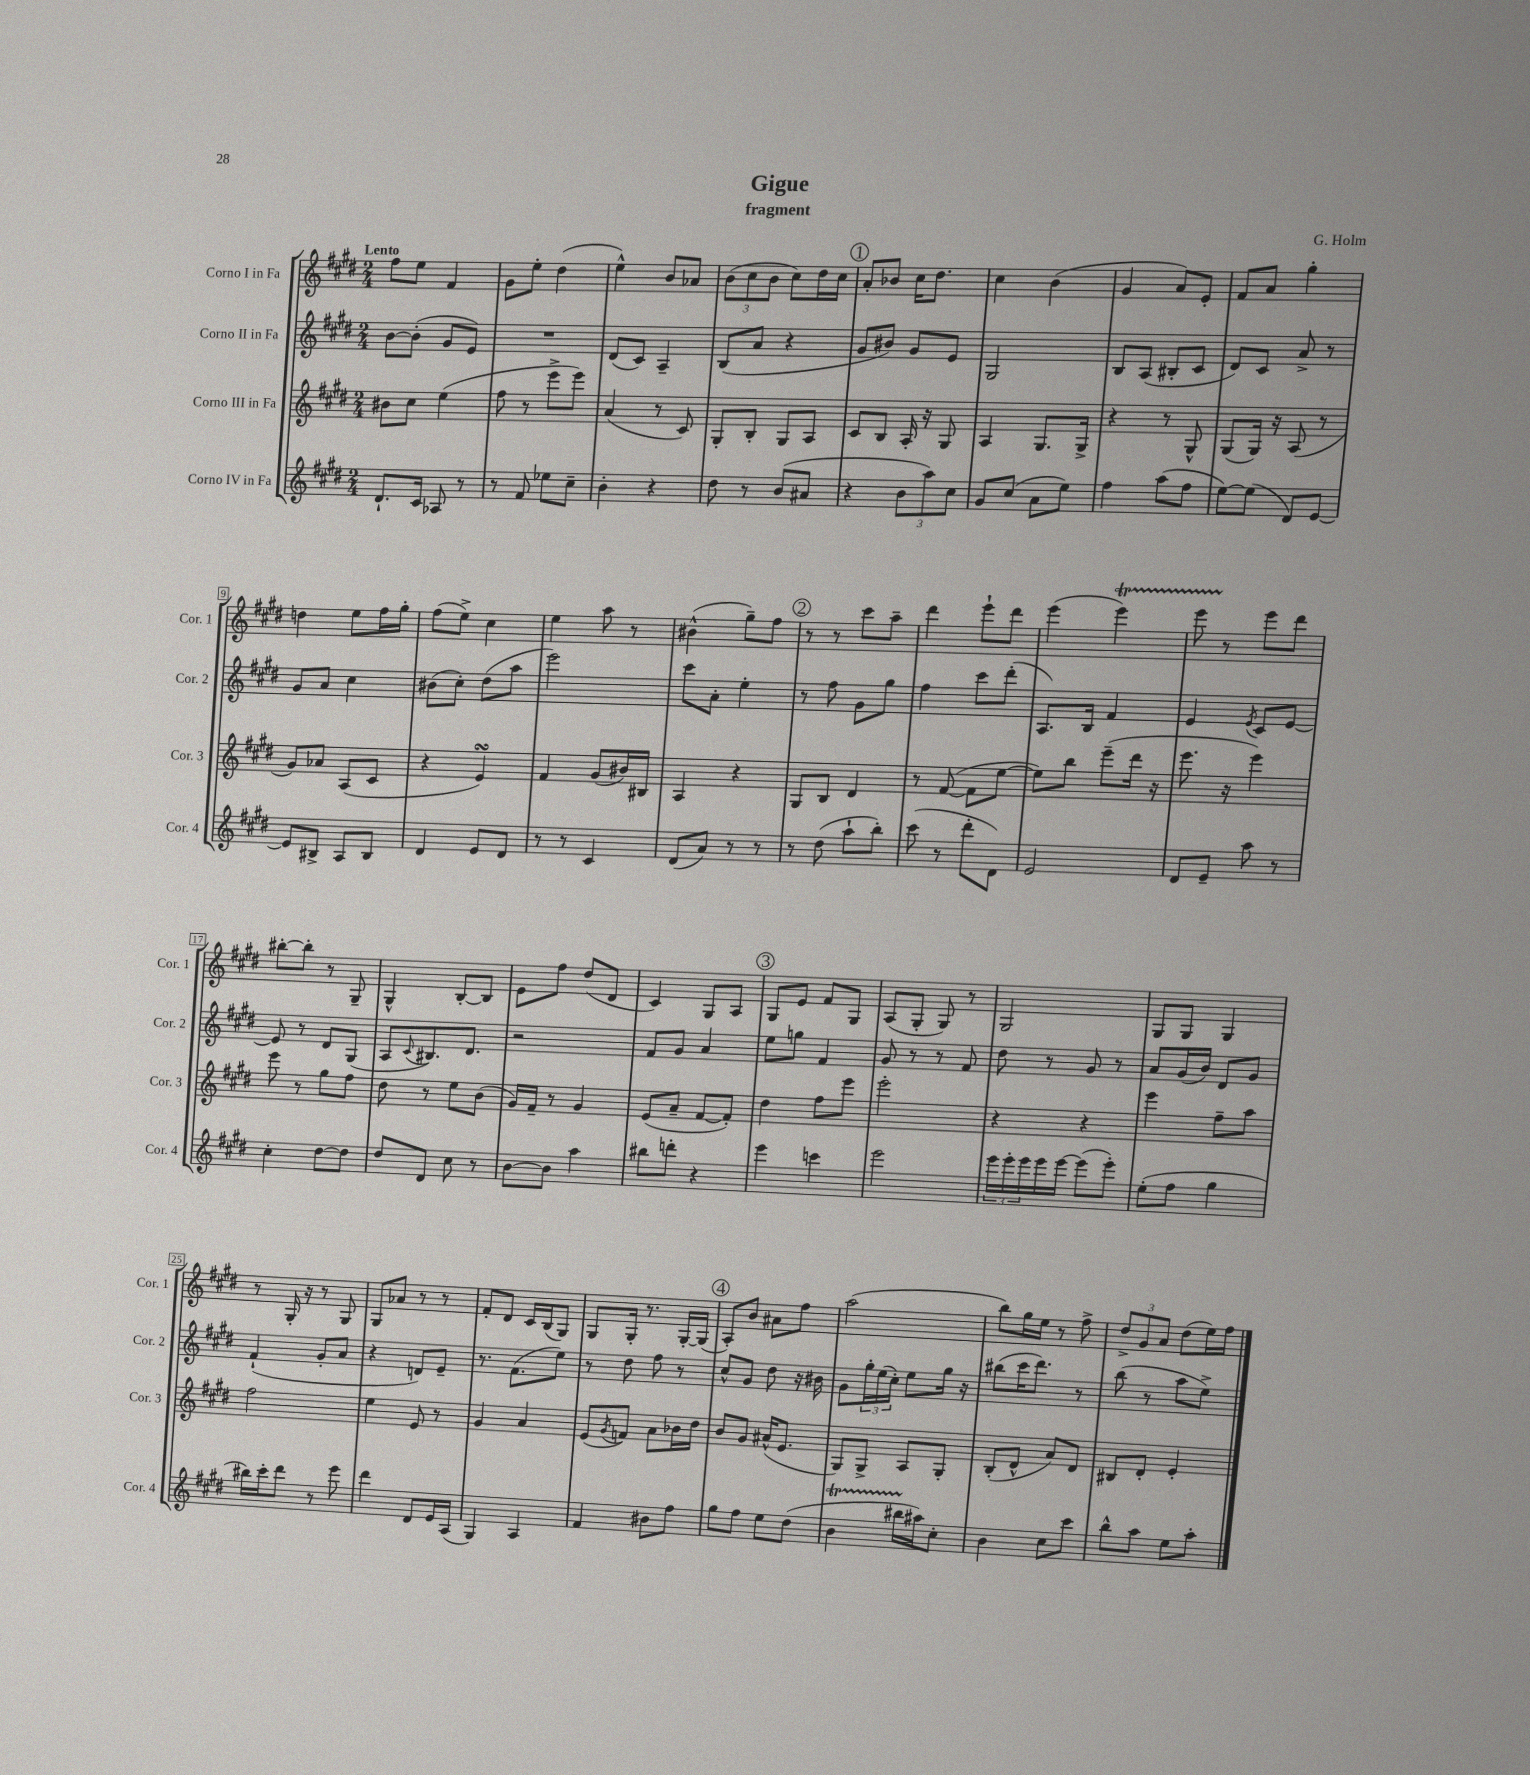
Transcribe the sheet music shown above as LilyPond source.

\header { title = "Gigue" composer = "G. Holm" subtitle = "fragment" }
<<
\new StaffGroup <<
\new Staff = "s0" \with { instrumentName = "Corno I in Fa" shortInstrumentName = "Cor. 1" } {
    \clef treble \key e \major \numericTimeSignature \time 2/4 \tempo "Lento"
    fis''8 e''8 fis'4 |
    gis'8 e''8-. dis''4( |
    e''4-^) b'8 aes'8 |
    \tuplet 3/2 { b'8( cis''8 b'8 } cis''8) dis''16 cis''16 |
    \mark \markup { \circle "1" } a'8-. bes'8 cis''16 dis''8. |
    cis''4 b'4( |
    gis'4 a'8) e'8-. |
    fis'8 a'8 gis''4-. |
    d''4 e''8 fis''16 gis''16-. |
    fis''8( e''8->) cis''4 |
    e''4 a''8 r8 |
    bis'4-^( gis''8--) fis''8 |
    \mark \markup { \circle "2" } r8 r8 cis'''8 a''8-- |
    dis'''4 e'''8-! dis'''8 |
    e'''4( e'''4\startTrillSpan) |
    e'''8 r8\stopTrillSpan e'''8 dis'''8 |
    bis''8~-. bis''8-. r8 gis8-- |
    gis4-^ b8~-. b8 |
    e'8 fis''8 dis''8( dis'8 |
    cis'4) gis8 a8 |
    \mark \markup { \circle "3" } gis8 e'8 fis'8 gis8 |
    a8( gis8-. gis8) r8 |
    gis2 |
    gis8 gis8 gis4 |
    r8 gis16-. r16 r8 gis8 |
    gis8 aes'8 r8 r8 |
    fis'8-. dis'8 cis'16 b16( gis8) |
    gis8 gis16-. r8. gis16~-. gis16( |
    \mark \markup { \circle "4" } a8-.) b'8 ais'8 fis''8 |
    a''2( |
    b''8) gis''16 e''16 r8 fis''8-> |
    \tuplet 3/2 { dis''8-> gis'8 a'8 } dis''8( e''16) fis''16 \bar "|." |
}
\new Staff = "s1" \with { instrumentName = "Corno II in Fa" shortInstrumentName = "Cor. 2" } {
    \clef treble \key e \major \numericTimeSignature \time 2/4
    b'8~ b'8-.( gis'8 e'8) |
    R2 |
    dis'8( cis'8) a4-- |
    b8( a'8 r4 |
    \mark \markup { \circle "1" } gis'8 bis'8) gis'8 e'8 |
    gis2 |
    b8 a8( bis8-. cis'8 |
    dis'8) cis'8 a'8-> r8 |
    gis'8 a'8 cis''4 |
    bis'8( cis''8-.) dis''8( a''8 |
    e'''2) |
    cis'''8 a'8-. e''4-. |
    \mark \markup { \circle "2" } r8 fis''8 gis'8 gis''8 |
    fis''4 cis'''8 dis'''8-.( |
    a8.) b16 fis'4 |
    e'4 \acciaccatura { e'8 } cis'8 e'8~ |
    e'8 r8 dis'8 gis8( |
    a8 \appoggiatura { cis'8 } bis8.) dis'8. |
    r2 |
    fis'8 gis'8 a'4 |
    \mark \markup { \circle "3" } e''8 g''8 fis'4 |
    gis'8 r8 r8 fis'8 |
    dis''8 r8 gis'8 r8 |
    a'8 gis'16( b'16) dis'8 gis'8 |
    fis'4-!( gis'8-. a'8 |
    r4 d'8) e'8-- |
    r8. fis'8.( e''8) |
    r8 dis''8 fis''8 r8 |
    \mark \markup { \circle "4" } cis''8-^ gis'8 dis''8 r16 bis'16 |
    gis'8 \tuplet 3/2 { gis''16-. e''16( cis''16-.) } e''8 gis''16 r16 |
    bis''8( cis'''16 dis'''8.) r8 |
    b''8( r8 a''8 e''8->) \bar "|." |
}
\new Staff = "s2" \with { instrumentName = "Corno III in Fa" shortInstrumentName = "Cor. 3" } {
    \clef treble \key e \major \numericTimeSignature \time 2/4
    bis'8 cis''8 e''4( |
    fis''8 r8 e'''8-> e'''8) |
    a'4( r8 cis'8) |
    gis8-. b8-. gis8 a8 |
    \mark \markup { \circle "1" } cis'8 b8 a16-. r16 gis8 |
    a4 gis8. gis16-> |
    r4 r8 gis8-^ |
    gis8( gis16) r16 a8( r8 |
    gis'8) aes'8 a8( cis'8 |
    r4 e'4\turn) |
    fis'4 gis'8( bis'16) bis16 |
    a4 r4 |
    \mark \markup { \circle "2" } gis8 b8 dis'4 |
    r8 fis'8~( fis'8 e''8~ |
    e''8) b''8 e'''8--( dis'''16 r16 |
    e'''8. r16 e'''4) |
    e'''8 r8 gis''8 fis''8 |
    dis''8 r8 e''8 b'8( |
    gis'16) fis'16-- r8 gis'4 |
    e'8( a'8-- fis'8~ fis'8-.) |
    \mark \markup { \circle "3" } dis''4 fis''8 e'''8 |
    e'''2-. |
    r4 r4 |
    e'''4 fis''8-- a''8 |
    fis''2 |
    e''4 e'8 r8 |
    gis'4 a'4 |
    e'8( \acciaccatura { gis'8 } f'8) a'8 bes'16 dis''16 |
    \mark \markup { \circle "4" } b'8 gis'8 ais'16-^( e'8. |
    gis8) gis8-> a8 gis8-. |
    b8-.( dis'8-^ a'8) dis'8 |
    bis8 dis'8-. e'4-. \bar "|." |
}
\new Staff = "s3" \with { instrumentName = "Corno IV in Fa" shortInstrumentName = "Cor. 4" } {
    \clef treble \key e \major \numericTimeSignature \time 2/4
    dis'8.-! cis'16 aes8 r8 |
    r8 fis'8 ees''8 cis''8-- |
    b'4-. r4 |
    dis''8 r8 b'8( ais'8 |
    \mark \markup { \circle "1" } r4 \tuplet 3/2 { b'8 a''8) cis''8 } |
    gis'8 cis''8( a'8 e''8) |
    fis''4 a''8( fis''8 |
    e''8~) e''8( dis'8) e'8~ |
    e'8 bis8-> a8 bis8 |
    dis'4 e'8 dis'8 |
    r8 r8 cis'4 |
    dis'8( a'8) r8 r8 |
    \mark \markup { \circle "2" } r8 dis''8( a''8-! b''8-.) |
    cis'''8( r8 dis'''8-. dis'8) |
    e'2 |
    dis'8 e'8-- a''8 r8 |
    cis''4-. dis''8~ dis''8 |
    dis''8 dis'8 cis''8 r8 |
    b'8~ b'8 a''4 |
    bis''8 d'''8-. r4 |
    \mark \markup { \circle "3" } e'''4 c'''4 |
    e'''2 |
    \tuplet 3/2 { e'''16 e'''16-. e'''16 } e'''16 e'''16~ e'''8( e'''8-.) |
    e''8-.( fis''8 gis''4 |
    bis''16) cis'''16-. dis'''8 r8 e'''8 |
    dis'''4 dis'8 e'16 a16( |
    gis4) a4 |
    fis'4 bis'8 fis''8 |
    \mark \markup { \circle "4" } gis''8 fis''8 e''8 dis''8( |
    b'4\startTrillSpan bis''16 ais''16\stopTrillSpan) cis''8-. |
    b'4 cis''8 cis'''8 |
    b''8-^ a''8 e''8 a''8-. \bar "|." |
}
>>
>>
\layout { \context { \Score \override BarNumber.stencil = #(make-stencil-boxer 0.1 0.3 ly:text-interface::print) } }
